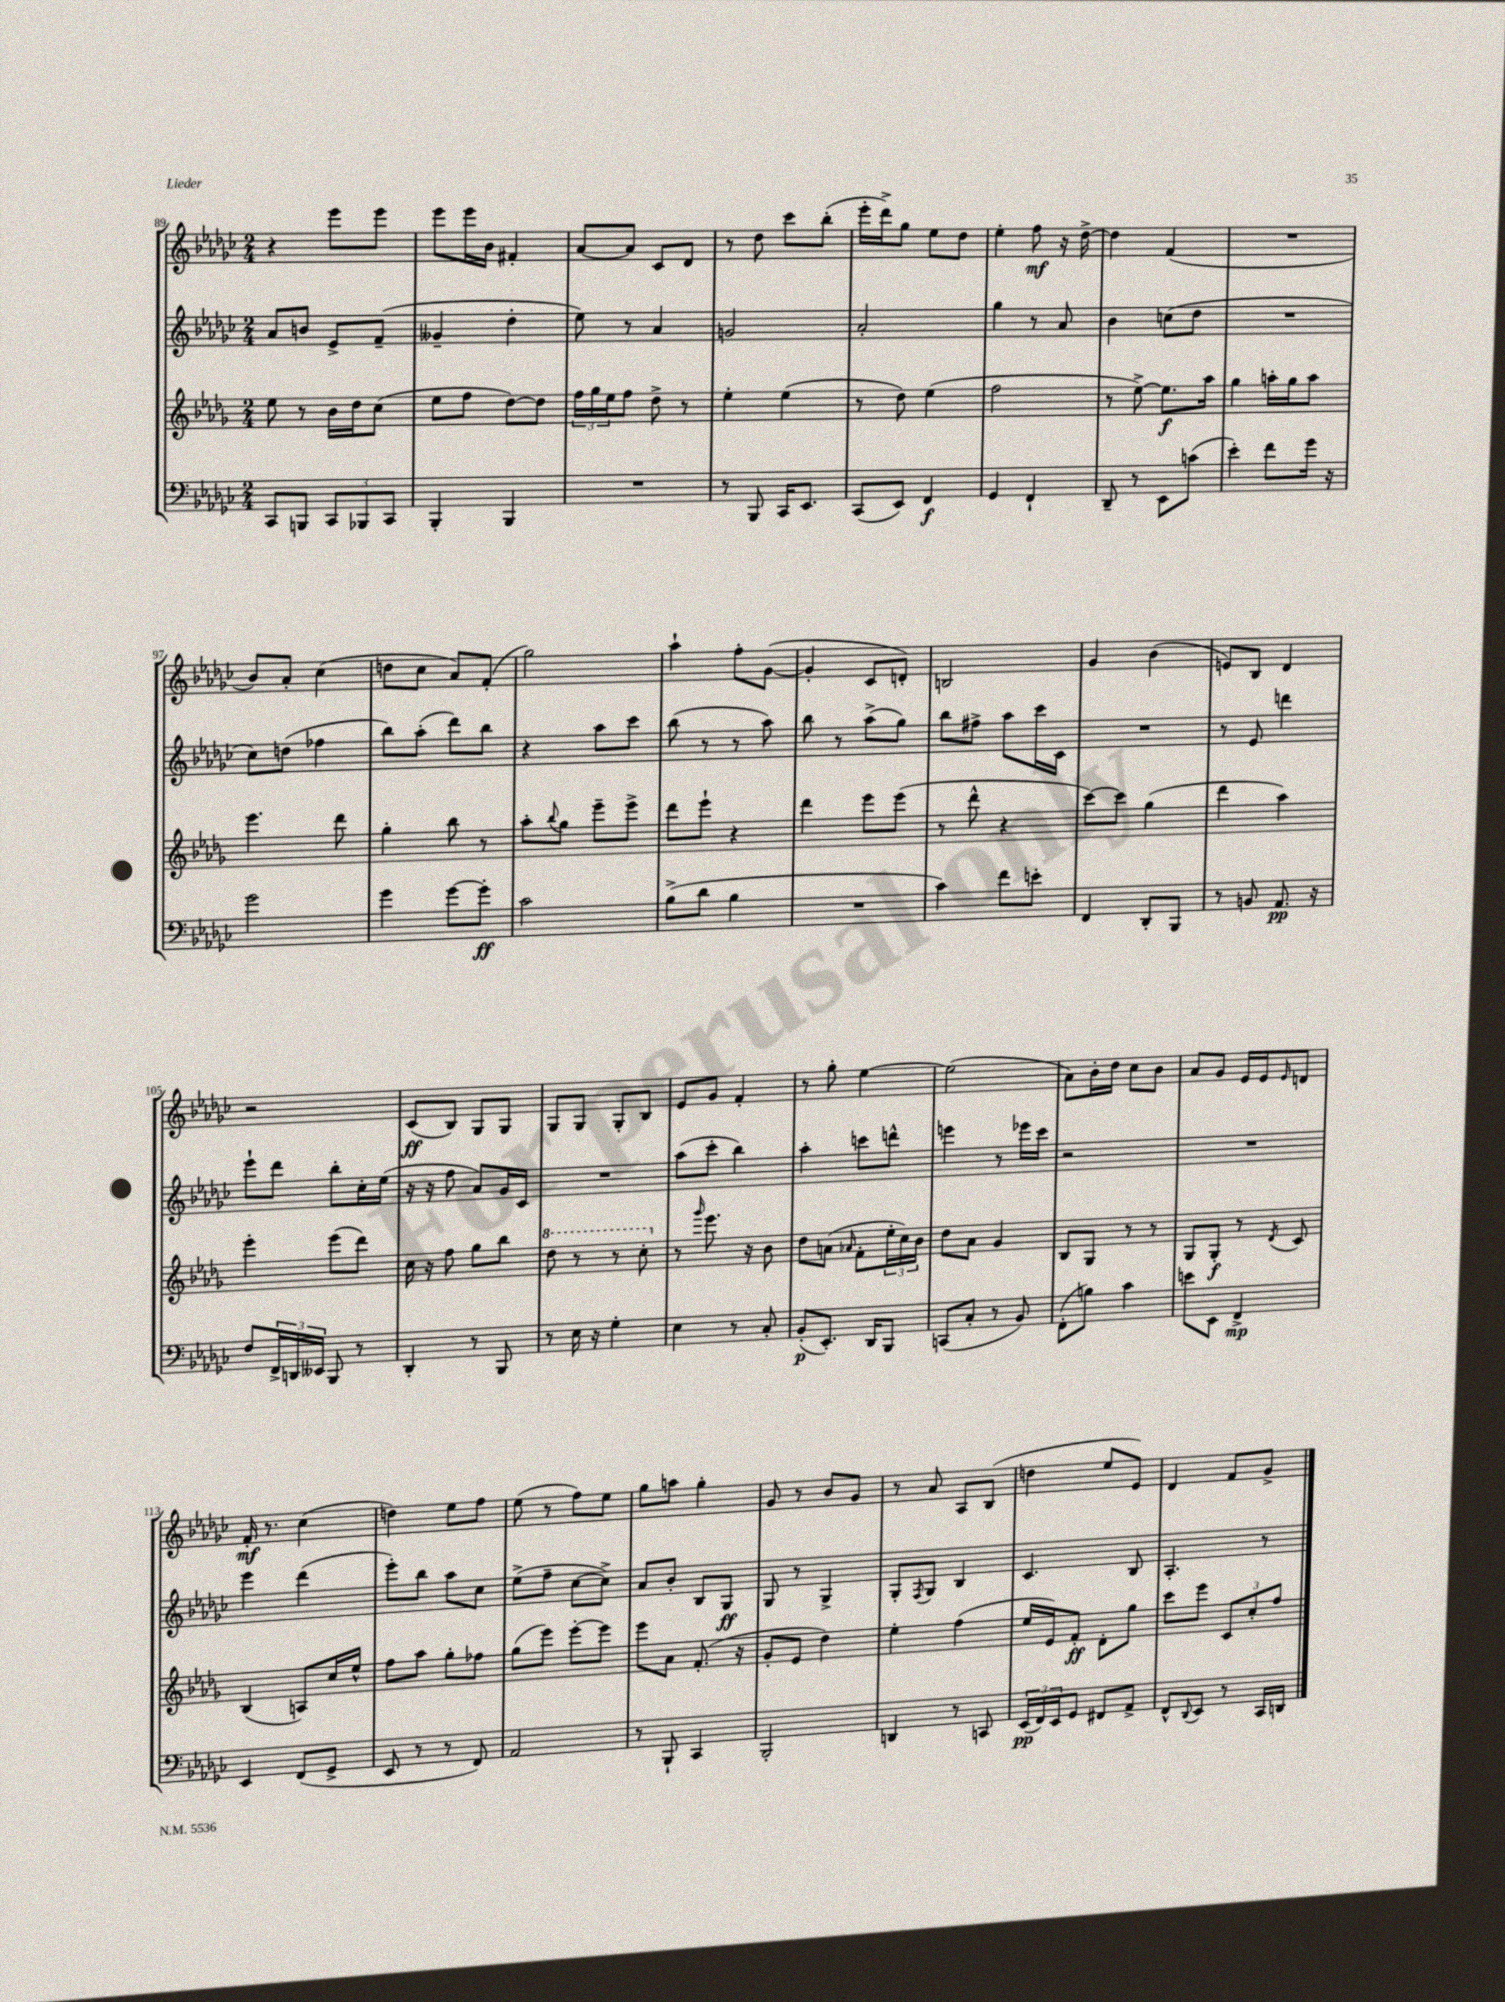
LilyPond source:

<<
\new StaffGroup <<
\new Staff = "s0" {
    \clef treble \key ges \major \numericTimeSignature \time 2/4
    r4 ees'''8 ees'''8 |
    ees'''8 ees'''16 bes'16 fis'4-. |
    aes'8~ aes'8 ces'8 des'8 |
    r8 des''8 ces'''8 bes''8-.( |
    ees'''16-. des'''16->) ges''8 ees''8 des''8 |
    ees''4-. f''8\mf r16 des''16~-> |
    des''4 f'4( |
    R2 |
    bes'8) aes'8-. ces''4( |
    d''8 ces''8 aes'8) f'8-.( |
    ges''2) |
    aes''4-! f''8-. ges'8~( |
    ges'4-. ces'8 d'8-.) |
    b2 |
    ges'4 bes'4( |
    e'8) bes8 des'4 |
    r2 |
    ces'8\ff( bes8) ges8 ges8 |
    ges8 ges8 ges8-. bes8 |
    ees'8 ges'8 f'4-. |
    r8 ges''8-. ees''4~ |
    ees''2( |
    aes'8) bes'16-. des''16 ces''8 bes'8 |
    aes'8 ges'8 ees'16 ees'16 \grace { ees'16 } d'8 |
    f'16-.\mf r8. ces''4( |
    d''4) ees''8 f''8 |
    ees''8( r8 f''8) ees''8 |
    ges''8 a''8 ges''4-. |
    ges'8 r8 bes'8 ges'8 |
    r8 aes'8 aes8 bes8( |
    d''4 ees''8 ees'8) |
    des'4 f'8 ges'8-> \bar "|." |
}
\new Staff = "s1" {
    \clef treble \key ges \major \numericTimeSignature \time 2/4
    aes'8 b'8 ees'8-> f'8--( |
    geses'4-- des''4-. |
    ees''8) r8 aes'4 |
    g'2 |
    aes'2-. |
    ges''4 r8 aes'8 |
    bes'4 c''8( des''8 |
    R2 |
    ces''8) d''8( fes''4 |
    bes''8) aes''8-.( des'''8) bes''8 |
    r4 aes''8 ces'''8 |
    bes''8( r8 r8 aes''8) |
    bes''8 r8 aes''8->( ges''8) |
    bes''8 fis''8-> aes''8 ces'''16 ces'16 |
    R2 |
    r8 ees'8 d'''4 |
    ees'''8-! des'''8 bes''8-. ces''16-. ees''16( |
    r16 r16 f''8 aes'8) ges'16 ces'16 |
    R2 |
    aes''8( ces'''8-. bes''4) |
    aes''4-. c'''8 d'''8-^ |
    e'''4 r8 ees'''16 ces'''16 |
    r2 |
    R2 |
    ees'''4 des'''4( |
    ees'''8-.) bes''8 aes''8 ces''8 |
    ees''8->( f''8-- ces''8~ ces''8->) |
    aes'8 bes'8-. bes8 ges8\ff |
    ges8 r8 ges4-> |
    ges8-. \acciaccatura { f8 } ges8 bes4 |
    ces'4. bes8 |
    aes4.-. r8 \bar "|." |
}
\new Staff = "s2" {
    \clef treble \key des \major \numericTimeSignature \time 2/4
    ees''8 r8 bes'16 des''16 c''8( |
    ees''8 f''8 des''8~) des''8 |
    \tuplet 3/2 { f''16 ges''16 ees''16 } f''8 des''8-> r8 |
    ees''4-. ees''4( |
    r8 des''8) ees''4( |
    f''2 |
    r8 ees''8~->) ees''8.\f aes''16 |
    ges''4 a''16-. ges''16 a''8 |
    ees'''4. des'''8 |
    ges''4-. bes''8 r8 |
    aes''8-. \appoggiatura { bes''8 } ges''8 ees'''8-- ees'''8-> |
    des'''8 ees'''8-! r4 |
    des'''4 ees'''8 ees'''8( |
    r8 des'''8-^ r4 |
    c'''8~) c'''8 ges''4( |
    des'''4 aes''4) |
    ees'''4-. ees'''8( des'''8) |
    c''16 r16 f''8 ges''8 bes''8 |
    \ottava #1 des'''8 r8 r8 c'''8-. \ottava #0 |
    r8 \grace { ges'''16 } ees'''8. r16 bes'8 |
    des''8 a'8( \grace { aes'16 } f'8-. \tuplet 3/2 { ees''16-. c''16) bes'16 } |
    des''8 aes'8 ges'4 |
    bes8 ges8 r8 r8 |
    ges8 ges8-.\f r8 \acciaccatura { des'8 } c'8 |
    bes4( a8) c''16 ees''16-^ |
    f''8 aes''8 ges''8-. fes''8 |
    ges''8( ees'''8) ees'''8~-. ees'''8 |
    ees'''8 aes'8 f'8.-.( r16 |
    ges'8-. ees'8 des''4) |
    ees''4-. f''4( |
    ees''16 ees'16) f'8-.\ff des'8-. ges''8 |
    c'''8 ees'''8 \tuplet 3/2 { c'8 c''8-. f''8 } \bar "|." |
}
\new Staff = "s3" {
    \clef bass \key ges \major \numericTimeSignature \time 2/4
    ces,8 b,,8 \tuplet 3/2 { ces,8 bes,,8 ces,8 } |
    bes,,4-. bes,,4 |
    R2 |
    r8 bes,,8 ces,16 ees,8. |
    ces,8( ees,8) f,4\f |
    ges,4 f,4-! |
    des,8-- r8 ees,8 c'8( |
    ees'4-.) f'8 ges'16 r16 |
    ges'2 |
    ges'4 ges'8~ ges'8-.\ff |
    ces'2 |
    bes8->( des'8 bes4 |
    R2 |
    ces'4) f'8 e'8-. |
    f,4 des,8-. bes,,8 |
    r8 b,8 aes,8.\pp r16 |
    f8 \tuplet 3/2 { f,16-> d,16 eeses,16 } bes,,8 r8 |
    des,4-. r8 bes,,8 |
    r8 ees16 r16 ges4-. |
    ees4 r8 ces8-. |
    bes,8-.\p( ees,8.-.) des,16 bes,,8 |
    c,8( ces8-. r8 bes,8) |
    f,8-.( b8) ces'4 |
    e'8 ees,8 f,4->\mp |
    ees,4 f,8( ges,8-> |
    ees,8 r8 r8 f,8) |
    aes,2 |
    r8 bes,,8-! ces,4 |
    bes,,2-. |
    d,4 r8 c,8 |
    \tuplet 3/2 { ees,16\pp( f,16) ees,16 } ges,8 fis,8 aes,8-> |
    f,8-^ \appoggiatura { des,8 } ees,8 r8 ces,16 d,16 \bar "|." |
}
>>
>>
\layout { \context { \Score currentBarNumber = #89 } }
